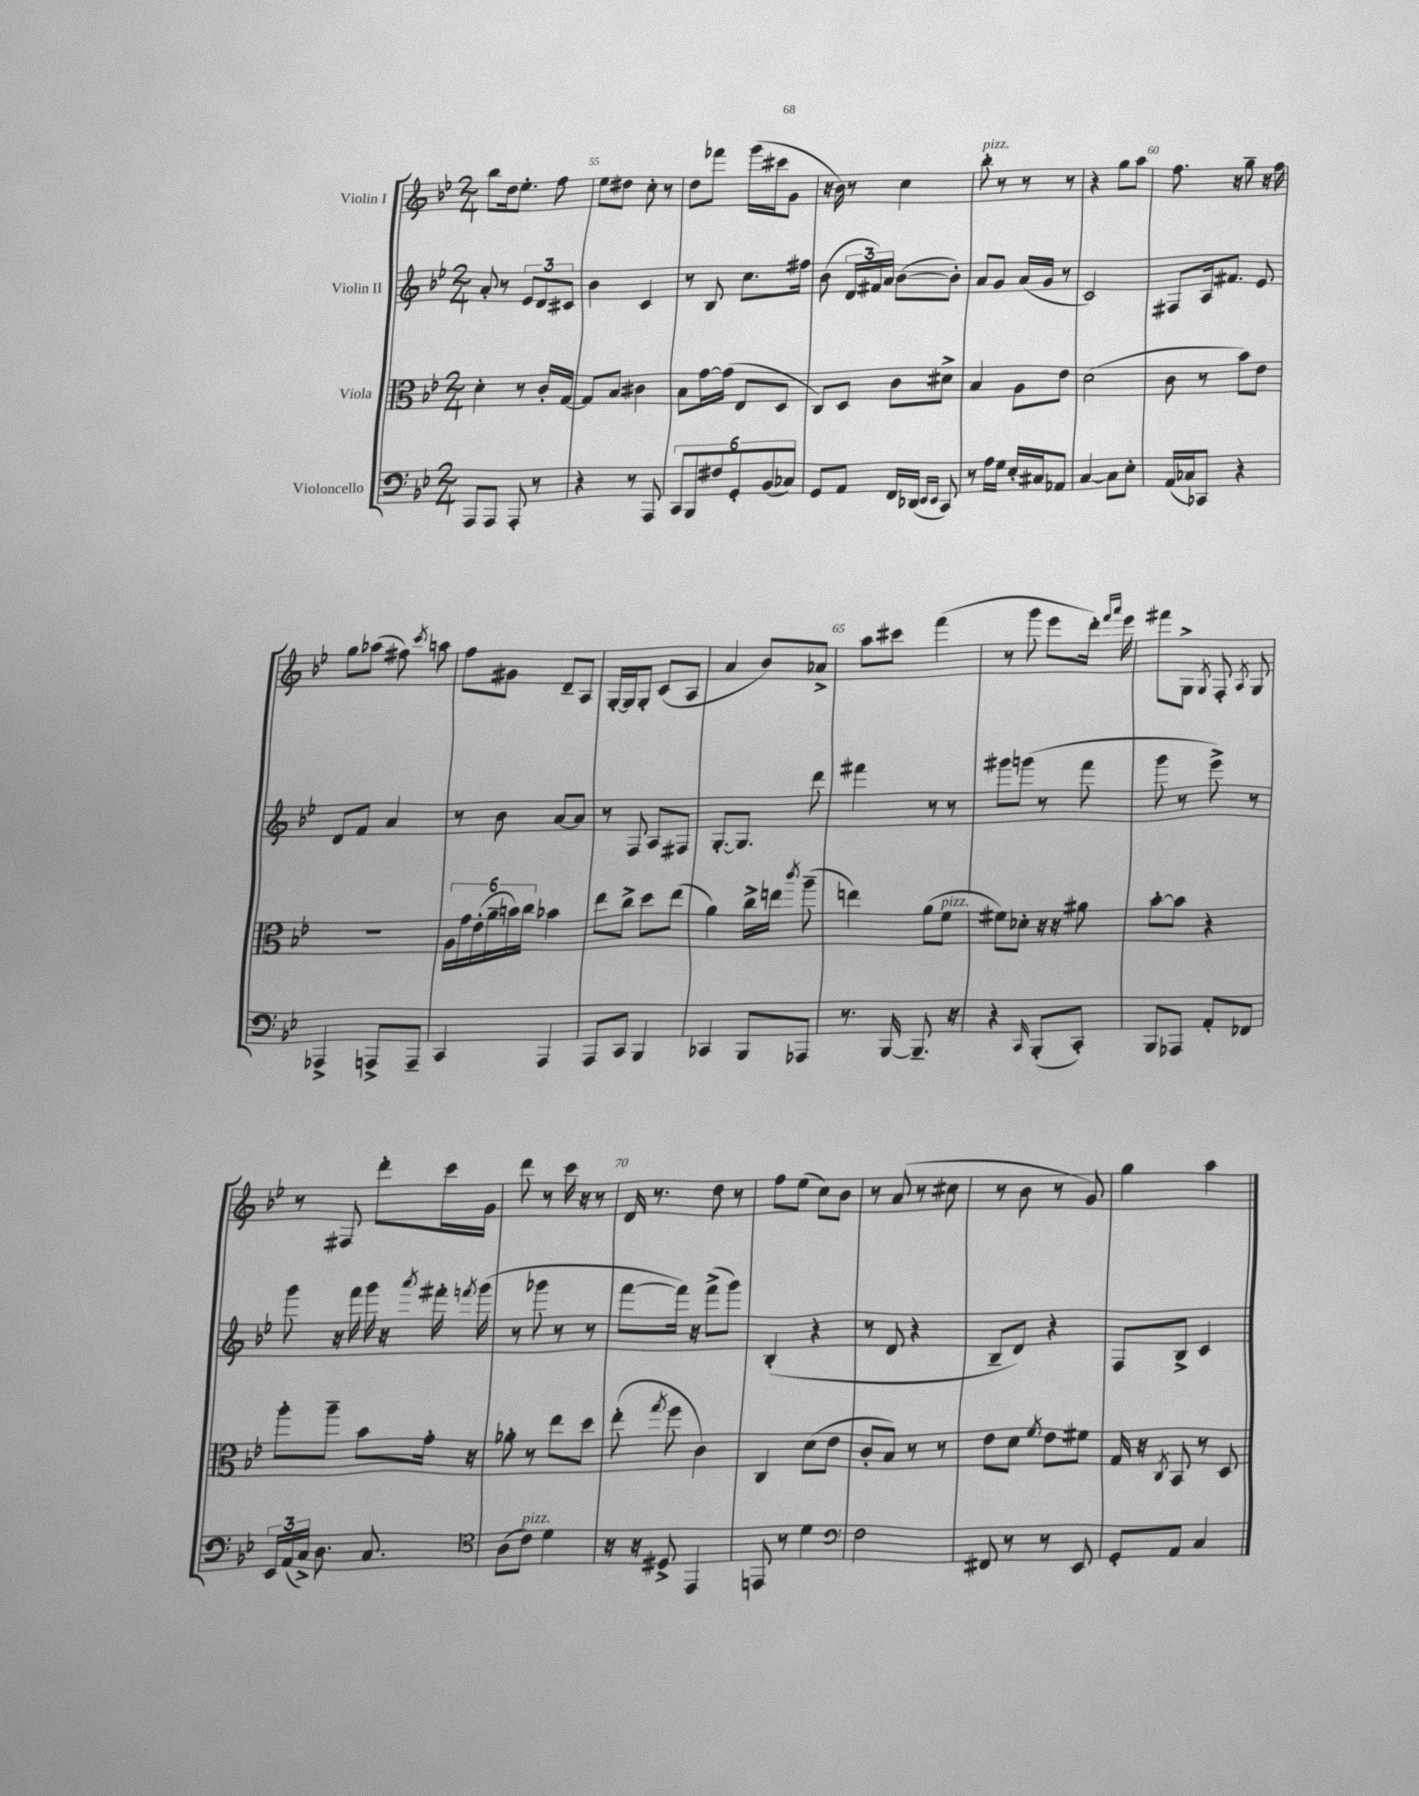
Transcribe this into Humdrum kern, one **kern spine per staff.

**kern	**kern	**kern	**kern
*part4	*part3	*part2	*part1
*staff4	*staff3	*staff2	*staff1
*I"Violoncello	*I"Viola	*I"Violin II	*I"Violin I
*clefF4	*clefC3	*clefG2	*clefG2
*k[b-e-]	*k[b-e-]	*k[b-e-]	*k[b-e-]
*M2/4	*M2/4	*M2/4	*M2/4
=54	=54	=54	=54
8AAA/L	4d'\	8a'/	8bb-\L
8AAA/J	.	8r	16dd\k
.	.	.	8.ee-'\J
8AAA'/	8r	12e-/L	.
.	.	12d/	.
8r	16c'/LL	.	8ff\
.	.	12c#X/J	.
.	[16G/JJ	.	.
=55	=55	=55	=55
4r	8G/L]	4b-\	8ee-\L
.	8B-/J	.	8dd#X\J
8r	4c#X\	4c/	8cc'\
8AAA/	.	.	8r
=56	=56	=56	=56
12CC/L	8B-\L	8r	8dd\L
12BBB-/	.	.	.
.	[16g\L	8B-/	8fff-X\J
12F#X/	.	.	.
.	(16g\JJ]	.	.
12GG'/	8E-/L	8.cc\L	(16ggg\LL
.	.	.	16ccc#X\J
(12BB-/	.	.	.
.	8D/J	.	8g\J
12C-X/J)	.	.	.
.	.	16ff#X\Jk	.
=57	=57	=57	=57
8GG/L	8C/L)	(8b-\	16r
.	.	.	16b-\)
8AA/J	8D/J	24d/LL	8r
.	.	24f#X/)	.
.	.	24a/JJ	.
16FF/LL	8c\L	([8b-\L	4cc\
(16DD-X/JJ	.	.	.
16qqEE-/LL	.	.	.
16qqEE-/JJ	.	.	.
8CC/)	8d#X^\J	8b-'\J])	.
=58	=58	=58	=58
!	!	!	!LO:TX:a:i:t=pizz.
8r	4B-/	8a/L	8bb-'\
16A\LL	.	8g/J	8r
16G\JJ	.	.	.
16E-'/LL	8A\L	(16a/LL	8r
16C#X/J	.	16g/JJ	.
8AA-X/J	8e-\J	8r	8r
=59	=59	=59	=59
[4C/	(2d\	2c/)	4r
8C\L]	.	.	8gg\L
8E-'\J	.	.	8aa\J
=60	=60	=60	=60
(16AA/LL	8c\	8F#X/L	8.ff\
16C-X/J)	.	.	.
8CC-X/J	8r	16A/k	.
.	.	8.f#X/J	16r
4r	8b-\L)	.	8gg~\
.	8e-\J	8e-/	16r
.	.	.	16ff\
!!LO:LB:g=z
=61	=61	=61	=61
4AAA-X^/	2r	8d/L	8gg\L
.	.	8f/J	(8aa-X\J
8AAAn^/L	.	4a/	8ff#X\)
.	.	.	8qccc/
8AAA~/J	.	.	8aan\
=62	=62	=62	=62
4CC/	24A\LL	8r	8ff\L
.	24g\	.	.
.	(24e-'\	.	.
.	24a~\	8b-\	8g#X\J
.	24bn\)	.	.
.	24cc\JJ	.	.
4AAA/	4b-X\	[8a/L	8d~/L
.	.	8a/J]	8A/J
=63	=63	=63	=63
8AAA/L	8ee-\L	8r	[16G'/LL
.	.	.	16G/J]
8CC/J	8cc^\J	8F/	8G'/J
4BBB-/	8dd\L	8A/L	(8c/L
.	(8ee-\J	8F#X/J	8A/J
=64	=64	=64	=64
4CC-X/	4a\)	[8.G'/L	4a/
.	.	8.G/J]	.
8BBB-/L	16cc^\LL	.	8b-/L)
.	16een\JJ	.	.
.	8qccc/	.	.
8AAA-X/J	(8aa~\	8ddd\	8a-X^/J
=65	=65	=65	=65
8.r	4een\)	4fff#X\	8aa\L
.	.	.	8ccc#X\J
[16BBB-/	.	.	.
8.BBB-~/]	(8a\L	8r	(4fff\
!	!LO:TX:a:i:t=pizz.	!	!
.	8f\J	8r	.
16r	.	.	.
=66	=66	=66	=66
4r	8f#X\L)	8ggg#X\L	8r
.	8d-X'\J	(8gggn\J	8ggg\
16qqCC/	.	.	.
(8BBB-'/L	16r	8r	8eee-\L
.	16r	.	.
8CC'/J)	8a#X\	8fff\	16ddd'\Jk)
.	.	.	16qqfff/LL
.	.	.	16qqaaa/JJ
.	.	.	16eee-\
=67	=67	=67	=67
8BBB-/L	[8b-'\L	8ggg\	8fff#X\L
8AAA-X/J	8b-\J]	8r	8G^\J
.	.	.	8qG/
8AA'/L	4r	8eee-^\)	8F'/
.	.	.	8qA/
8FF-X/J	.	8r	8G/
!!LO:LB:g=z
=68	=68	=68	=68
24EE-/LL	8aa'\L	8ggg\	8r
(24AA/	.	.	.
24C^/JJ)	.	.	.
8.D\	8aa~\J	16r	8F#X/
.	.	16fff\	.
.	8b-\L	16ggg\	8ddd'\L
8.C/	.	16r	.
.	.	8qaaa/	.
.	16g'\Jk	16fff#X'\	16ccc\L
.	.	8qfffn/	.
.	16r	(16ggg\	16g\JJ
=69	=69	=69	=69
*clefC4	*	*	*
(8A\L	8a-X'\	8r	8ddd\
!LO:TX:a:i:t=pizz.	!	!	!
8c\J)	8r	8ggg-X\	8r
4d\	8ee-\L	8r	16ccc\
.	.	.	16r
.	8dd\J	8r	8r
=70	=70	=70	=70
16r	(8ee-'\	[8fff\L	16d/
16r	.	.	8.r
.	8qgg/	.	.
8D#X^/	8ff\	16fff\Jk])	.
.	.	16r	.
4EE-/	4c\)	(8fff^\L	8dd\
.	.	8ggg\J)	8r
=71	=71	=71	=71
8EEn/	4C/	(4B-'/	8ff\L
8r	.	.	(8ee-\J
4d\	(8d\L	4r	8cc\L)
.	8e-\J	.	8b-\J
=72	=72	=72	=72
*clefF4	*	*	*
2F\	8c'/L	8r	8r
.	8B-/J)	8d/	(8a/
.	8r	4r	8r
.	8r	.	8cc#X\
=73	=73	=73	=73
8FF#X/	8e-\L	8B-~/L	8r
8r	8d\J	8d/J)	8b-\
.	8qf/	.	.
8r	8e-\L	4r	8r
8EE-/	8f#X\J	.	8g/)
=74	=74	=74	=74
8GG'/L	16G/	8F/L	4gg\
.	16r	.	.
.	8qC/	.	.
8AA/J	8BB-/	8B-^/J	.
4C/	8r	4c/	4aa\
.	8D/	.	.
==	==	==	==
*-	*-	*-	*-
